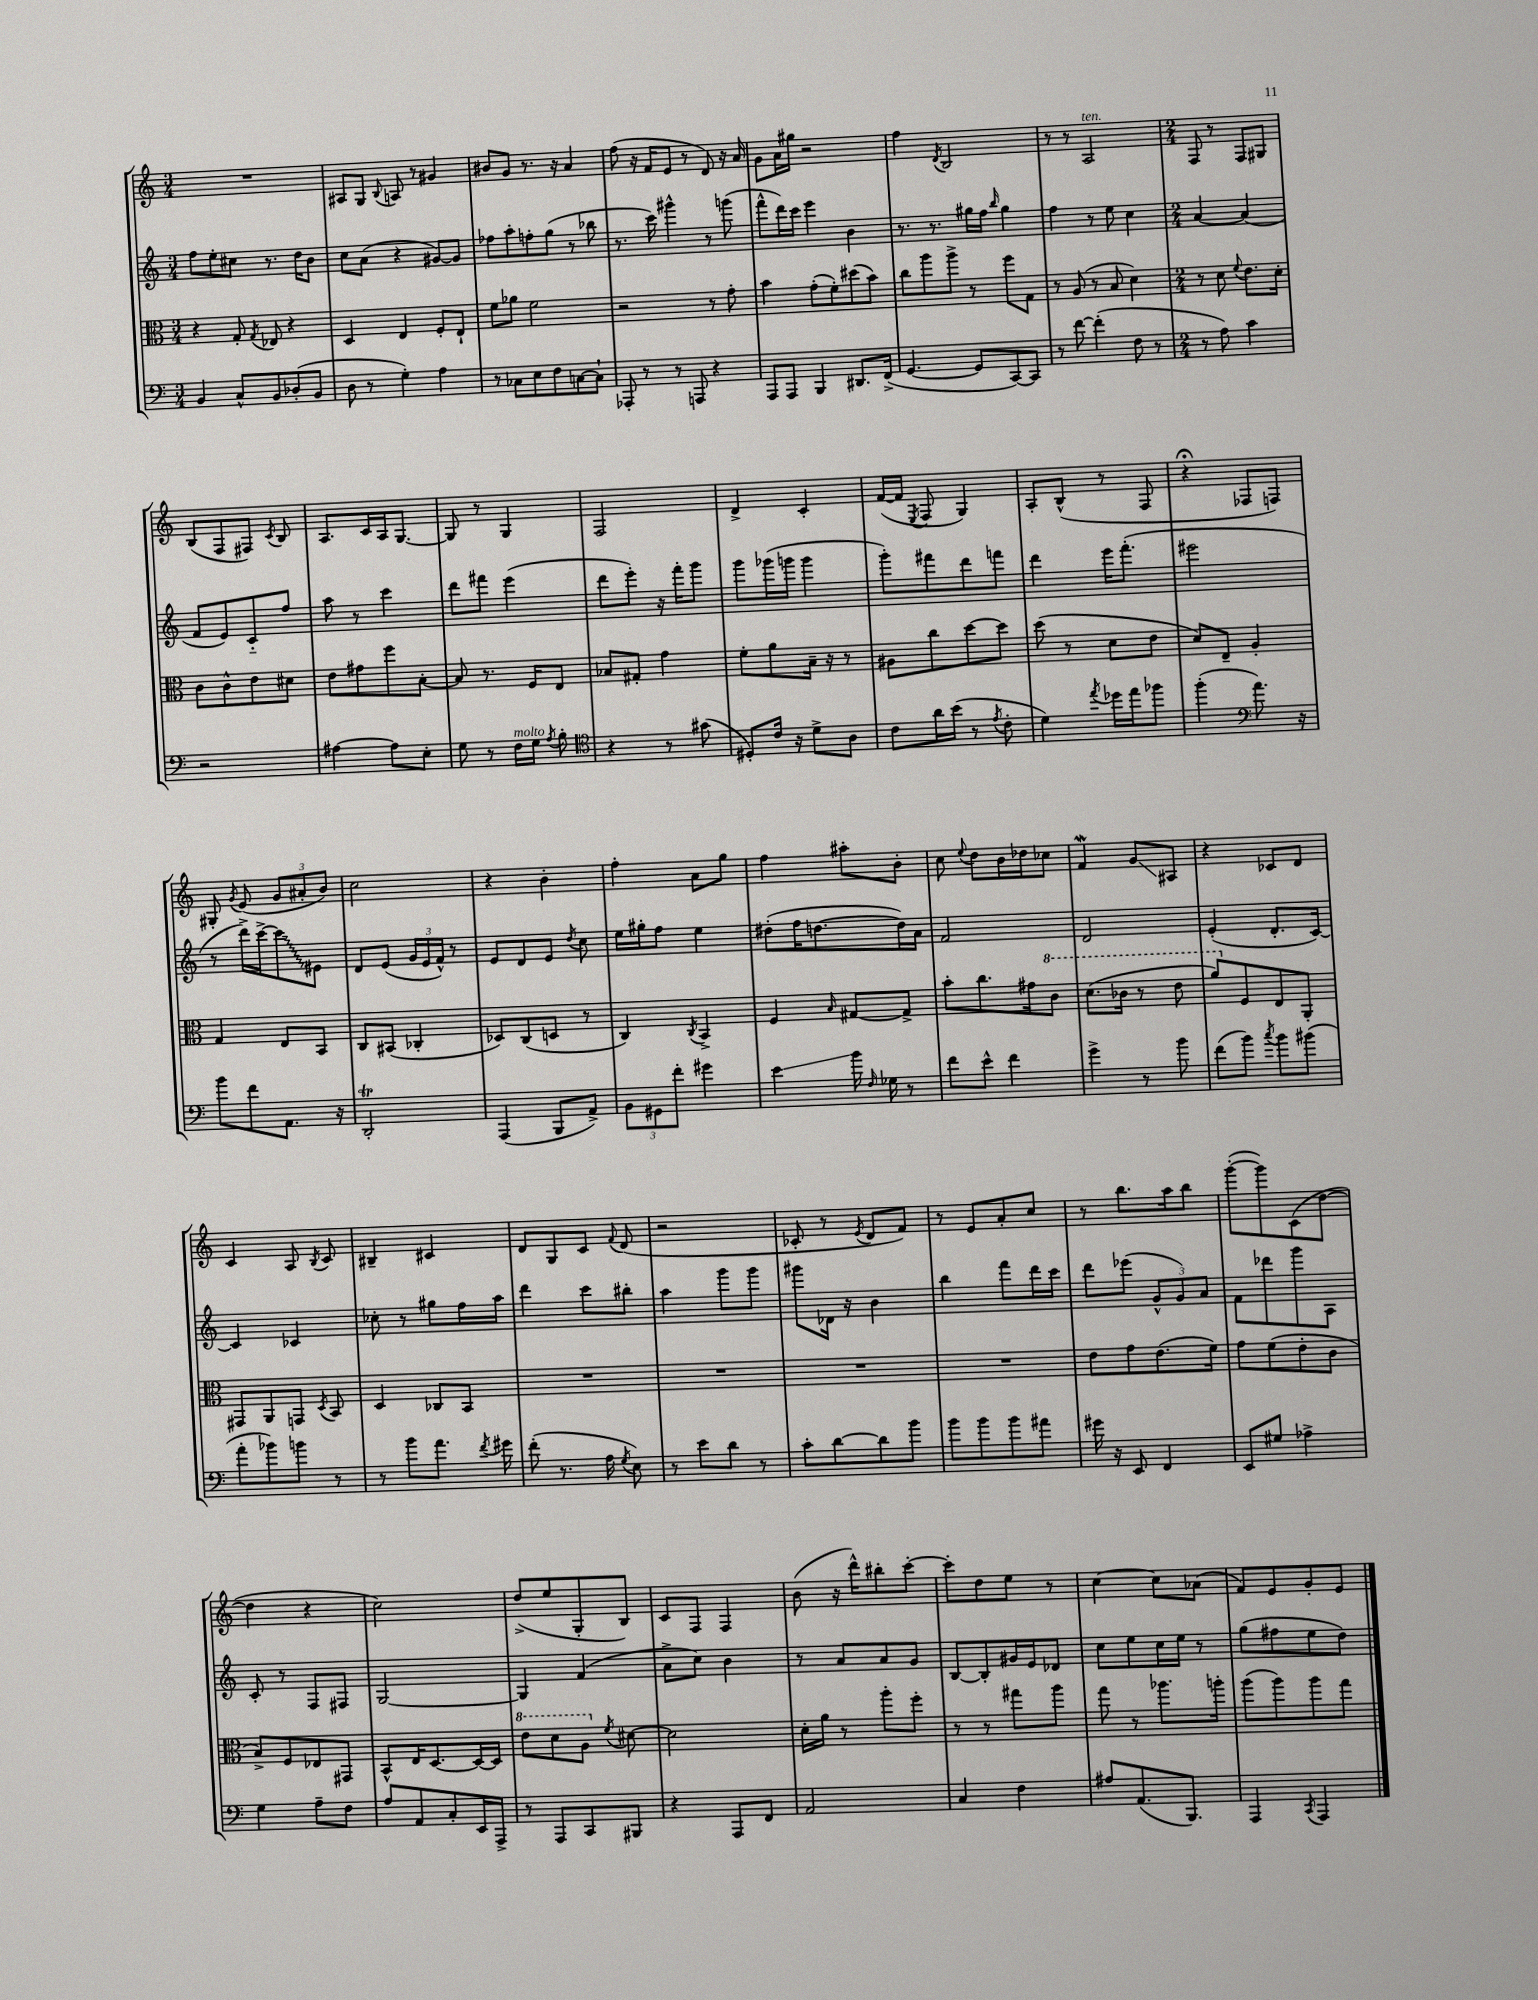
<<
\new StaffGroup <<
\new Staff = "s0" {
    \clef treble \key c \major \numericTimeSignature \time 3/4
    \autoBeamOff R2. |
    ais8[ g8] \appoggiatura { b8 } a8 r8 gis'4 |
    bis'8[ g'8] r8. r16 a'4 |
    f''8( r16 f'16[ e'8] r8 d'8) r16 a'16 |
    g'8[ a'16 gis''16] r2 |
    f''4 \acciaccatura { d'8 } b2 |
    r8 r8 a2^\markup { \italic "ten." } |
    \numericTimeSignature \time 2/4 f8 r8 f8[ gis8] |
    b8[( f8 fis8]) \acciaccatura { c'8 } b8 |
    a8.[ c'16 a16 g8.]~ |
    g8 r8 g4 |
    f2 |
    d'4-> c'4-. |
    f'16[~( f'16] \acciaccatura { e8 } f8 g4) |
    a8[-. b8]-^( r8 f8 |
    r4\fermata fes8[ f8]) |
    gis8-. \acciaccatura { g'8 } e'8( \tuplet 3/2 { g'8[ ais'8-. b'8]) } |
    c''2 |
    r4 b'4-. |
    f''4-. a'8[ g''8] |
    f''4 ais''8[-. b'8]-. |
    c''8 \appoggiatura { e''8 } d''8[ b'16 des''16 ces''8] |
    f'4\mordent g'8[\glissando ais8] |
    r4 ces'8[ d'8] |
    c'4 a8 \acciaccatura { b8 } c'8 |
    bis4-- cis'4 |
    d'8[ g8 c'8] \appoggiatura { f'8 } d'8( |
    r2 |
    ces'8-. r8 \acciaccatura { e'8 } d'8[ f'8]) |
    r8 e'8[ a'8-. c''8] |
    r8 b''8.[ a''16 b''8] |
    g'''8[~-.( g'''8) c'8( d''8]~ |
    d''4 r4 |
    c''2) |
    d''8[->( e''8 g8-. b8]) |
    c'8[ f8] f4 |
    b'8( r16 d'''16[-^) bis''8-. c'''8]~-. |
    c'''8[-. d''8 e''8] r8 |
    c''4~ c''8[ aes'8]( |
    f'8[) e'8 g'8-. e'8] \bar "|." |
}
\new Staff = "s1" {
    \clef treble \key c \major \numericTimeSignature \time 3/4
    \autoBeamOff f''8[ e''8-. cis''8] r8. d''16[ b'8] |
    c''8[ a'8]( r4 gis'8[~) gis'8] |
    fes''8[ a''8-. f''8-. g''8]( r8 bes''8 |
    r8. c'''16) gis'''4-^ r8 g'''8( |
    f'''8[-^ d'''16) c'''16] e'''4 b'4 |
    r8. r8. gis''16[ f''16] \grace { b''16 } gis''4 |
    f''4 r8 e''8 c''4 |
    \numericTimeSignature \time 2/4 a'4~ a'4( |
    f'8[ e'8) c'8-_ f''8] |
    a''8 r8 c'''4 |
    d'''8[ fis'''8] e'''4( |
    d'''8[ e'''8]-.) r16 f'''16[-. g'''8] |
    g'''8[ ges'''16( g'''16] g'''4 |
    g'''8[-.) fis'''8 d'''8 f'''8] |
    d'''4 e'''16[ f'''8.]-.( |
    eis'''2 |
    r8 d'''16[->) c'''16~-> \once \override Glissando.style = #'zigzag c'''8\glissando eis'8] |
    d'8[ e'8]( \tuplet 3/2 { g'16[ e'16 f'16]-^) } r8 |
    e'8[ d'8 e'8] \acciaccatura { d''8 } c''8 |
    e''16[ gis''16-. f''8] e''4 |
    dis''8[-.( f''16 d''8.~ d''16) a'16] |
    f'2 |
    d'2 |
    e'4-.( d'8.[-. c'16]~) |
    c'4 ces'4 |
    ces''8-. r8 gis''8[ f''16 a''16] |
    d'''4 c'''8[ bis''8]-. |
    a''4 g'''8[ g'''8] |
    gis'''8[ des'16] r16 b'4 |
    b''4 f'''8[ d'''16 c'''16] |
    d'''8[ ees'''8]( \tuplet 3/2 { g'8[-^ g'8) a'8] } |
    f'8[ des'''8 g'''8 a8] |
    c'8-. r8 f8[ fis8] |
    g2~ |
    g4 f'4( |
    a'8[-> c''8]) b'4 |
    r8 a'8[ a'8 g'8] |
    b8[~ b8-. gis'16 e'16 des'8] |
    c''8[ e''8 c''16 e''16] r8 |
    g''8[( fis''8 e''8 d''8]) \bar "|." |
}
\new Staff = "s2" {
    \clef alto \key c \major \numericTimeSignature \time 3/4
    \autoBeamOff r4 g8-. \acciaccatura { g8 } ees8 r4 |
    d4 e4 f8[-. e8]-! |
    f'8[ aes'8] f'2 |
    r2 r8 g'8-. |
    b'4 g'8[-.( f'8-.) dis''8( b'8]) |
    c''8[ a''8 a''8]-> r8 f''8[ g8] |
    r8 a8( r8 b8 d'4) |
    \numericTimeSignature \time 2/4 r8 d'8 \appoggiatura { f'8 } e'8.[ d'16]-. |
    c'8[ c'8-^ e'8 dis'8] |
    e'8[ gis'8 f''8 b8]~-. |
    b8 r8. f16[ e8] |
    bes8[ gis8]-. g'4 |
    f'8[-. a'8 b16]-- r16 r8 |
    ais8[ c''8 d''8~ d''8] |
    d''8( r8 d'8[ e'8] |
    d'8[) e8]-- a4-. |
    g4 e8[ b,8] |
    c8[ bis,8]( ces4-. |
    des8[) c8( d8] r8 |
    c4) \acciaccatura { c8 } b,4-> |
    f4 \grace { b16 } gis8[~ gis8]-> |
    b'8[-. c''8. gis'16 \ottava #1 c''8] |
    d''8.[( ces''16] r8 e''8 |
    a''8[) \ottava #0 f8 e8 a,8]-. |
    gis,8[ a,8 g,8] \acciaccatura { d8 } b,8 |
    d4 ces8[ b,8] |
    R2 |
    R2 |
    R2 |
    R2 |
    e'8[ g'8 e'8.( f'16]) |
    g'8[ f'8( e'8-. c'8] |
    b8[->) f8 ees8 gis,8] |
    b,8[-^ e16 d8.~ d16~ d16] |
    \ottava #1 e''8[ d''8 a'8] \ottava #0 \acciaccatura { f'8 } dis'8~ |
    dis'2 |
    d'16[-. a'16] r8 a''8[-. f''8]-. |
    r8 r8 gis''8[ a''8] |
    g''8 r8 aes''8.[ a''16]-. |
    a''8[( a''8) a''8 g''8] \bar "|." |
}
\new Staff = "s3" {
    \clef bass \key c \major \numericTimeSignature \time 3/4
    \autoBeamOff b,4 c8[-^ b,8 des8-.( b,8] |
    d8 r8 g4-.) a4 |
    r8 ces8[ e8 f8 c8~ c8]-! |
    aes,,8-. r8 r8 a,,8 r4 |
    a,,8[ a,,8] b,,4 dis,8.[ f,16]->( |
    g,4.~ g,8[ c,8~) c,8] |
    r8 f'8~ f'4-.( f8 r8 |
    \numericTimeSignature \time 2/4 r8 a8) c'4 |
    r2 |
    ais4~ ais8[ e8]-. |
    g8 r8 f16[^\markup { \italic "molto" } g16] \acciaccatura { a8 } b8-. |
    \clef tenor r4 r8 gis'8( |
    dis8[-.) c'16] r16 d'8[-> a8] |
    c'8[ a'16 b'16]( r8 \acciaccatura { e'8 } c'8-. |
    d'4) \acciaccatura { e''8 } des''16[ e''16 fes''8] |
    f''4-.( \clef bass a'8.) r16 |
    b'8[ f'8 a,8.] r16 |
    d,2-.\trill |
    a,,4( b,,8[ a,8]->) |
    \tuplet 3/2 { b,8[ gis,8 f'8]-. } gis'4 |
    e'4\glissando b'16 \grace { f16 } ges16 r8 |
    f'8[ e'8]-^ f'4 |
    g'4-> r8 b'8 |
    f'8[( b'8]) \acciaccatura { c''8 } b'8[ bis'8]( |
    a'8[-. bes'8) b'8] r8 |
    r8 b'8[ a'8.] \acciaccatura { f'8 } gis'16 |
    f'8-.( r8. a16 \acciaccatura { g8 } e8) |
    r8 e'8[ d'8] r8 |
    c'8[-. d'8~ d'8 b'8] |
    b'8[ b'8 b'8 ais'8] |
    gis'16 r16 e,8 f,4 |
    e,8[ gis8] aes4-> |
    g4 a8[-- f8] |
    a8[ a,8 c8-. e,16 a,,16]-> |
    r8 a,,8[ c,8 bis,,8] |
    r4 a,,8[ f,8] |
    a,2 |
    c4 f4 |
    ais8[ a,8.( b,,8.]) |
    a,,4 \acciaccatura { c,8 } a,,4 \bar "|." |
}
>>
>>
\layout { \context { \Score \remove "Bar_number_engraver" } }
